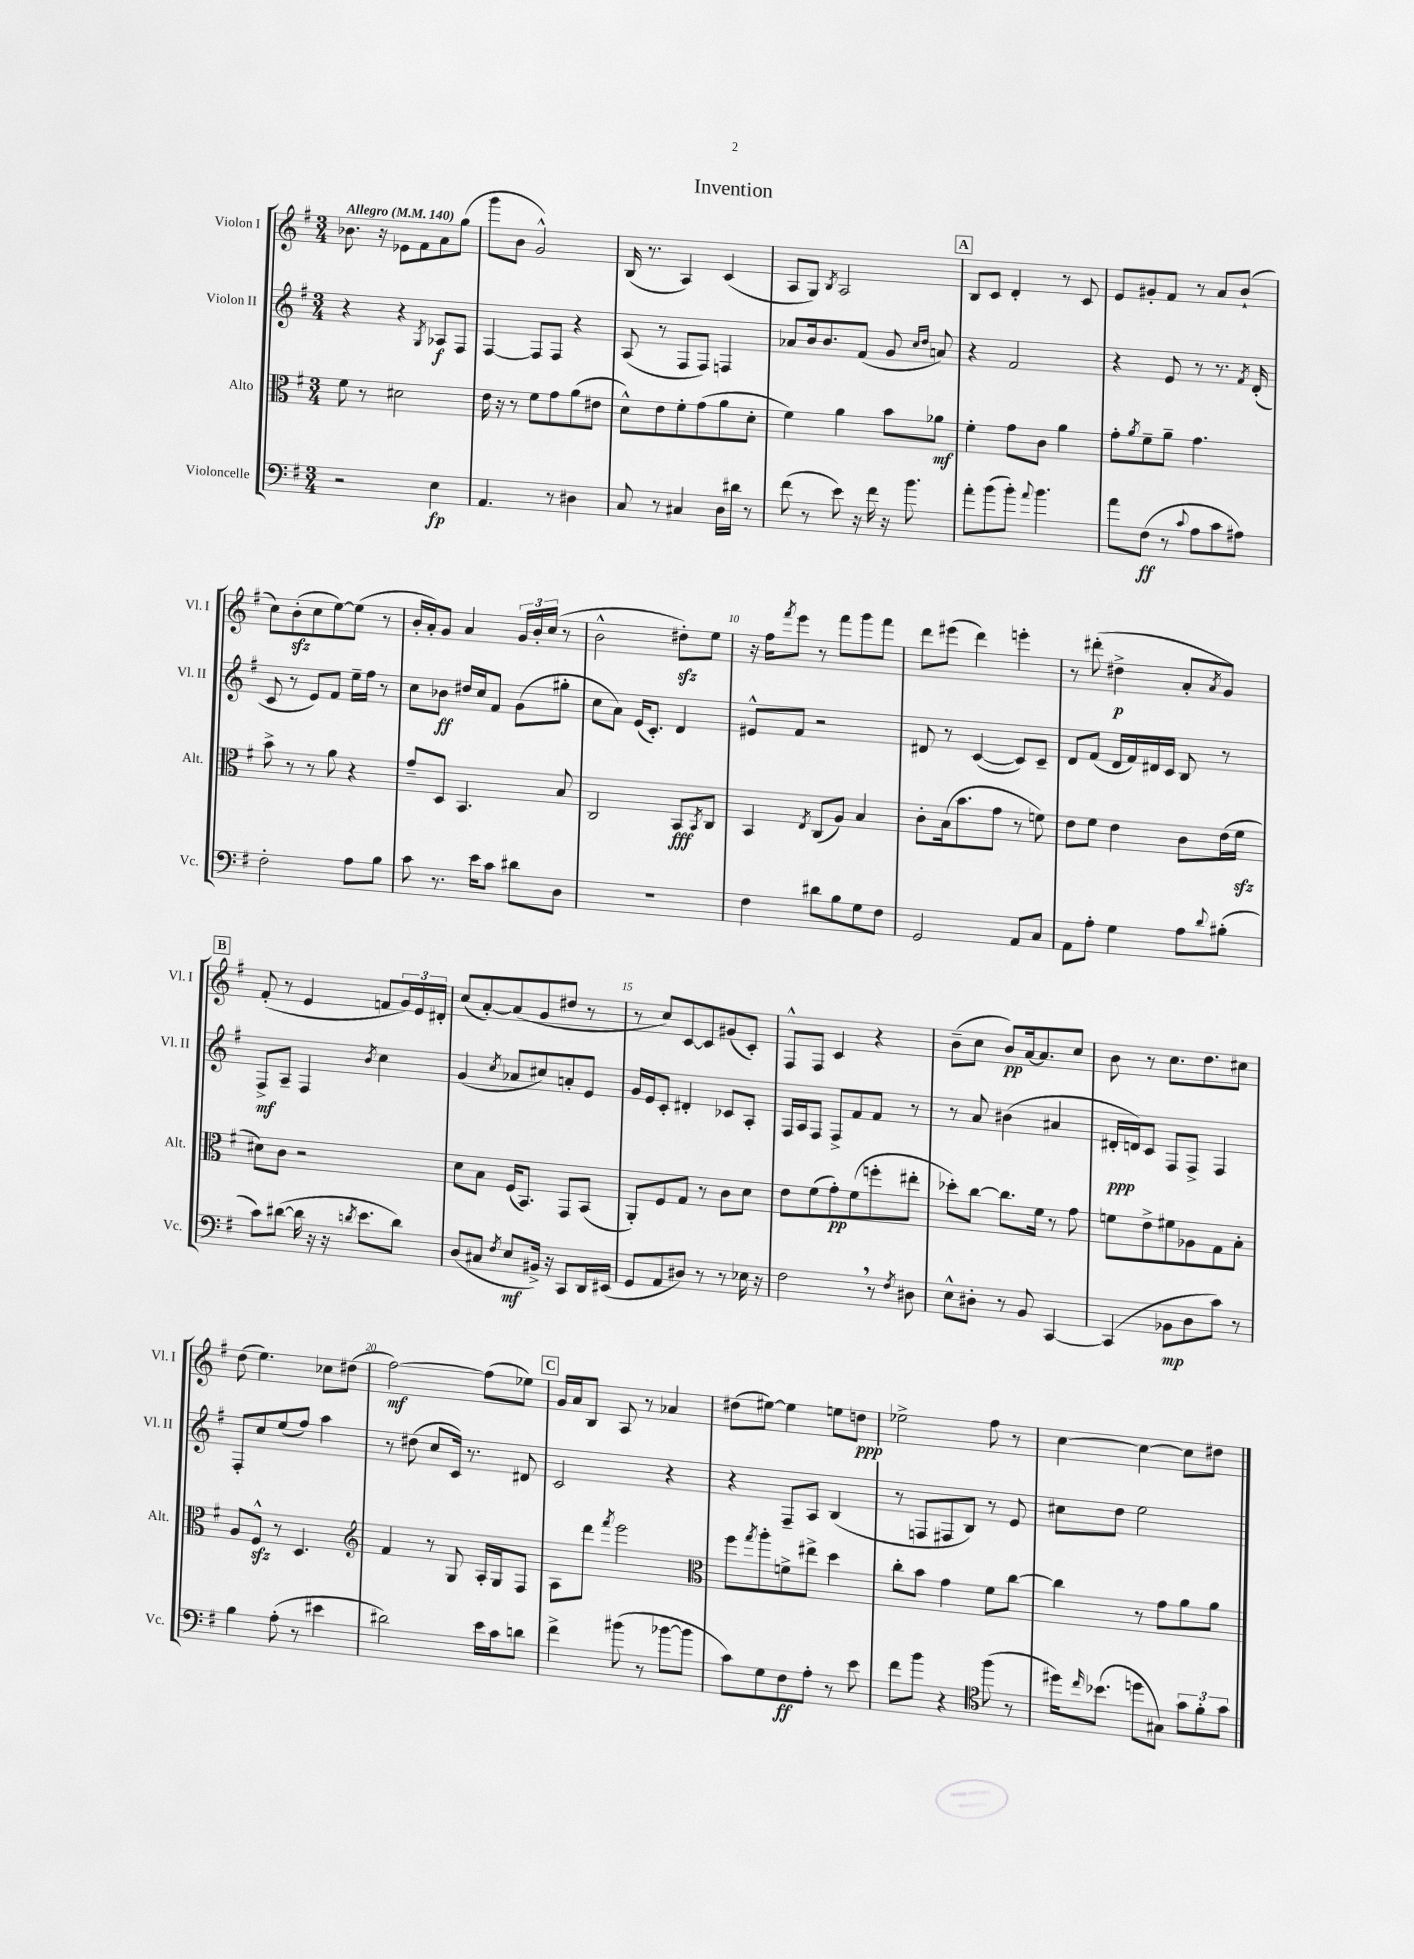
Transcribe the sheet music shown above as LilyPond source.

\header { title = "Invention" }
<<
\new StaffGroup <<
\new Staff = "s0" \with { instrumentName = "Violon I" shortInstrumentName = "Vl. I" } {
    \clef treble \key g \major \numericTimeSignature \time 3/4 \tempo "Allegro" 4 = 140
    bes'8. r16 ees'8 fis'8 a'8 g''8( |
    g'''8 b'8 g'2-^) |
    b16( r8. a4) c'4( |
    a8 g8) \acciaccatura { b8 } a2 |
    \mark \markup { \box "A" } b8 c'8 d'4-. r8 c'8 |
    e'8 gis'8-. fis'8 r8 a'8 b'8-!( |
    c''8) b'8-.\sfz( c''8 e''8~) e''8( r8 |
    b'16-. a'16-.) g'8 a'4 \tuplet 3/2 { g'16 b'16-. c''16( } r8 |
    b'2-^ dis''8-.\sfz) e''8 |
    r16 fis''16 \acciaccatura { fis'''8 } e'''8 r8 fis'''8 g'''8 fis'''8 |
    d'''8 eis'''8( d'''4) e'''4-. |
    r8 dis'''8-.( dis''4->\p a'8-. \acciaccatura { a'8 } g'8) |
    \mark \markup { \box "B" } fis'8-.( r8 e'4 f'8 \tuplet 3/2 { g'16) e'16 dis'16-. } |
    c''8( a'8~-.) a'8( g'8 dis''8 r8 |
    r8 c''8) c'8~ c'8 gis'8( c'8-.) |
    fis8-^ fis8 c'4 r4 |
    b'8--( c''8 b'8\pp) a'16~ a'8. c''8 |
    b'8 r8 c''8. d''8. cis''8 |
    d''8( e''4.) ces''8 dis''8( |
    fis''2~\mf) fis''8( ees''8) |
    \mark \markup { \box "C" } g'16 a'16 b8 a8 r8 aes'4 |
    dis''8( eis''8~) eis''4 e''8 d''8\ppp |
    ees''2-> fis''8 r8 |
    c''4~ c''4~ c''8 dis''8 \bar "|." |
}
\new Staff = "s1" \with { instrumentName = "Violon II" shortInstrumentName = "Vl. II" } {
    \clef treble \key g \major \numericTimeSignature \time 3/4
    r4 r4 \acciaccatura { g8 } aes8\f fis8 |
    fis4~ fis8 fis8 r4 |
    a8( r8 fis8 fis8) f4 |
    aes'8 b'16 b'8. fis'8( g'8 \grace { c''16 d''16 } a'8) |
    \mark \markup { \box "A" } r4 fis'2 |
    r4 e'8 r8 r8. \acciaccatura { fis'8 } d'16-.( |
    c'8 r8 e'8) fis'8 e''16-- fis''16 r8 |
    c''8 bes'8\ff dis''16 c''16 fis'8 g'8( gis''8-. |
    c''8 a'8) e'16( c'8.-.) d'4 |
    eis'8-^ fis'8 r2 |
    dis'8 r8 c'4~( c'8) c'8-- |
    d'8 fis'8( d'16 fis'16) dis'16 c'16 b8 r8 |
    \mark \markup { \box "B" } fis8->\mf a8-- fis4 \acciaccatura { b'8 } c''4 |
    g'4( \acciaccatura { c''8 } aes'8 cis''8) a'8-. e'8 |
    g'16 e'16 c'8-. dis'4-. ces'8 a8-. |
    fis16 a16 fis8 fis8-> fis'8 fis'8 r8 |
    r8 a'8 bis'4( ais'4 |
    dis'16-.\ppp d'16) c'8 fis8 fis8-> fis4 |
    fis8-. c''8 e''8( fis''8) a''4 |
    r8 dis''8( c''8 c'16) r8. dis'8 |
    \mark \markup { \box "C" } c'2 r4 |
    r4 fis8-- a8 b4( |
    r8 f8 fis8 b8) r8 e'8 |
    cis''8 d''8 e''2 \bar "|." |
}
\new Staff = "s2" \with { instrumentName = "Alto" shortInstrumentName = "Alt." } {
    \clef alto \key g \major \numericTimeSignature \time 3/4
    fis'8 r8 dis'2 |
    e'16 r16 r8 fis'8 g'8 a'8( eis'8 |
    d'8-^) e'8 fis'8-. g'8( a'8 d'8-. |
    fis'4) a'4 b'8 aes'8\mf |
    \mark \markup { \box "A" } fis'4-. g'8 c'8 a'4 |
    g'8-. \acciaccatura { a'8 } fis'8-- a'8-- g'4. |
    b'8-> r8 r8 a'8 r4 |
    g'8-- d8 b,4. b8 |
    c2 b,8\fff \acciaccatura { b,8 } c8 |
    b,4 \acciaccatura { e8 } c8( a8) b4 |
    c'8-. b16( b'8. g'8 r8 f'8) |
    e'8 fis'8 e'4 c'8 e'16( fis'16\sfz |
    \mark \markup { \box "B" } dis'8) c'8 r2 |
    d'8 b8 fis16( b,8.) g,8 b,8( |
    a,8-.) fis8 g8 r8 c'8 d'8 |
    e'8 fis'8( g'8-.\pp) fis'8( f''8-. eis''8-. |
    des''8-.) c''8~ c''8. fis'16 r8 g'8 |
    f'8 e'8-> fis'8 aes8 g8 b8-. |
    a8 fis8-^\sfz r8 d4. |
    \clef treble fis'4 r8 g8 a16-. g16 fis8 |
    \mark \markup { \box "C" } a8 d'''8 \acciaccatura { fis'''8 } e'''2 |
    \clef alto fis''8 \acciaccatura { g''8 } a''8-. f'8-> eis''8-> d''4 |
    c''8-. b'8 g'4 fis'8 c''8~ |
    c''4 r8 g'8 a'8 a'8 \bar "|." |
}
\new Staff = "s3" \with { instrumentName = "Violoncelle" shortInstrumentName = "Vc." } {
    \clef bass \key g \major \numericTimeSignature \time 3/4
    r2 e4\fp |
    a,4. r8 dis4 |
    c8 r8 cis4 d16 dis'16 r8 |
    fis'8( r8 e'8) r16 fis'16 r16 b'8. |
    \mark \markup { \box "A" } a'8-. b'8( b'8-.) \appoggiatura { a'8 } b'4. |
    a'8 fis8\ff( r8 \appoggiatura { c'8 } a8 c'8 ais8) |
    fis2-. a8 b8 |
    c'8 r8. e'16 c'8 dis'8 d8 |
    R2. |
    fis4 dis'8 b8 g8 fis8 |
    g,2 a,8 c8 |
    a,8 a8-. g4 a8 \appoggiatura { d'8 } bis8-.( |
    \mark \markup { \box "B" } c'8) dis'8~( dis'16 r16 r16 \acciaccatura { d'8 } e'8. d'8) |
    d8( cis8 \acciaccatura { fis8 } e8\mf bis,16->) r16 c,8 d,16 eis,16( |
    g,8 a,8 dis8) r8 r8 ees16 r16 |
    fis2 \breathe r8 \acciaccatura { fis8 } dis8 |
    e8-^ dis8-. r8 b,8 c,4~ |
    c,4( bes,8\mp d8 c'8) r8 |
    b4 a8-.( r8 eis'4 |
    dis'2) e'16 c'16 d'8 |
    \mark \markup { \box "C" } fis'4-> bis'8( r8 bes'8~ bes'8 |
    c'8) g8 fis8\ff a8-. r8 e'8 |
    fis'8 b'8 r4 \clef tenor fis''8( r8 |
    dis''16) \grace { c''16 } bes'8.( d''8 gis8) \tuplet 3/2 { g'8 fis'8-. g'8 } \bar "|." |
}
>>
>>
\layout { \context { \Score \override BarNumber.break-visibility = ##(#f #t #t) barNumberVisibility = #(every-nth-bar-number-visible 5) } }
